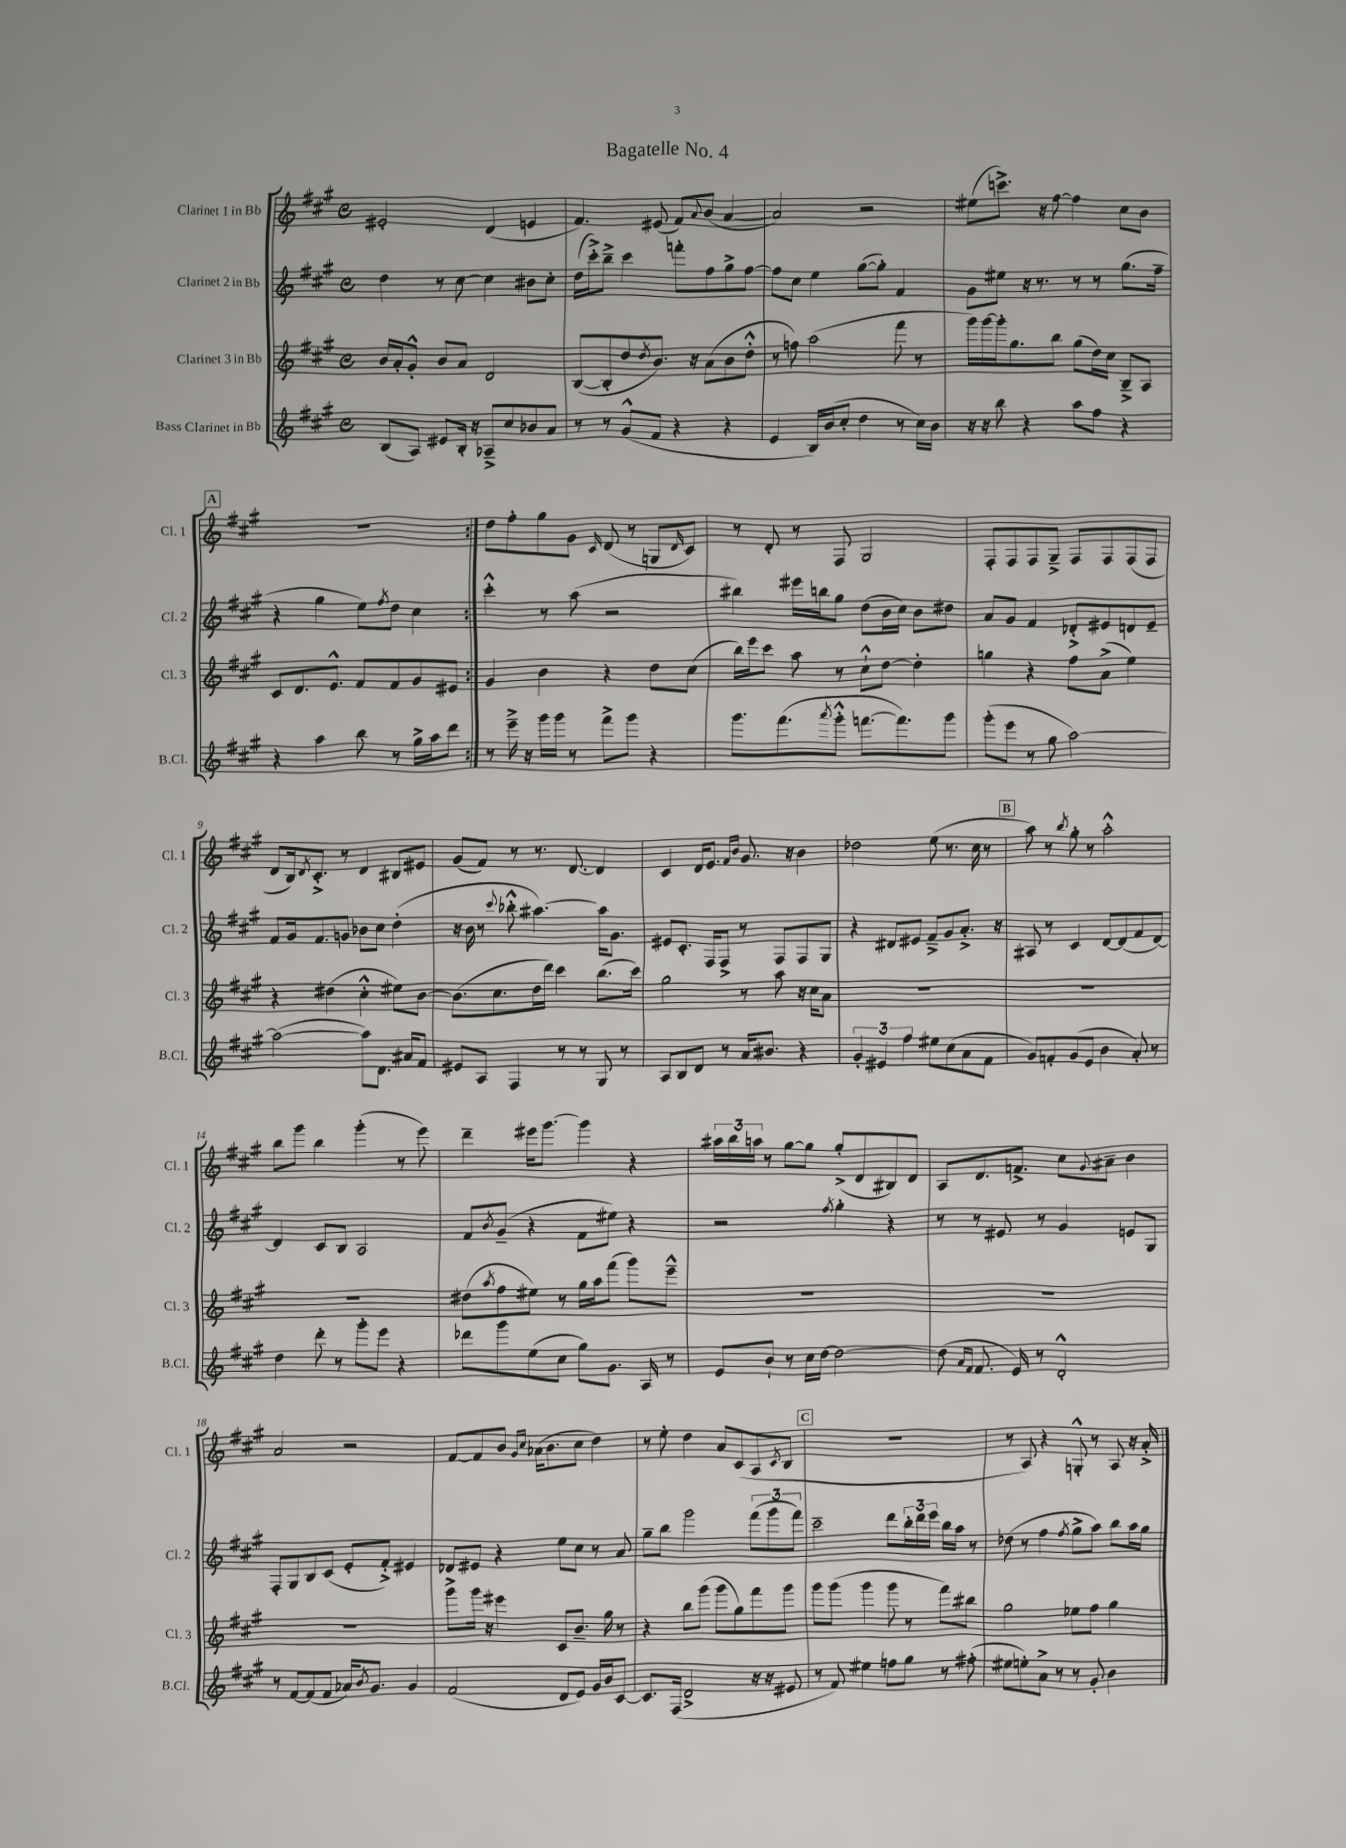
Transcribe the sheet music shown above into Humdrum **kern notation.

**kern	**kern	**kern	**kern
*part4	*part3	*part2	*part1
*staff4	*staff3	*staff2	*staff1
*I"Bass Clarinet in Bb	*I"Clarinet 3 in Bb	*I"Clarinet 2 in Bb	*I"Clarinet 1 in Bb
*I'B.Cl.	*I'Cl. 3	*I'Cl. 2	*I'Cl. 1
*clefG2	*clefG2	*clefG2	*clefG2
*k[f#c#g#]	*k[f#c#g#]	*k[f#c#g#]	*k[f#c#g#]
*M4/4	*M4/4	*M4/4	*M4/4
*met(c)	*met(c)	*met(c)	*met(c)
=1	=1	=1	=1
(8B/L	16b/LL	4dd\	2e#X'/
.	16a'/J	.	.
8A/J)	8g#'^^/J	.	.
8e#X/L	8b/L	8r	.
16B'/Jk	8a/J	[8cc#\	.
16r	.	.	.
8A-X~^/L	2d/	4cc#\]	(4d/
8cc#/	.	.	.
8b-X/	.	8b#X\L	4en/
8a/J	.	8cc#'\J	.
=2	=2	=2	=2
8r	([8B/L	(16dd\LL	4.f#/)
.	.	16ccc#'^\J)	.
8r	8B'/]	8bb~^\J	.
(8g#^^/L	8dd/	4ccc#\	.
.	8qdd/	.	.
8f#/J	8.b/J)	.	(8e#X/
4r	.	8fffn'\L	8f#/L)
.	16r	.	.
.	.	.	8qqa/
.	(8a\L	8ff#\	(8b/J
4r	8b\	8gg#^\	[4a/
.	8dd'^^\J	[8ff#\J	.
=3	=3	=3	=3
4e/	8r	8ff#\L]	2a/])
.	8ffn\)	8cc#\J	.
16B/LL)	(2aa\	4ee\	.
(16b/J	.	.	.
8cc#'/J	.	.	.
4dd\	.	([8gg#\L	2r
.	.	8gg#'\J])	.
8r	8fff#\	4f#/	.
16cc#\LL)	8r	.	.
16b\JJ	.	.	.
=4	=4	=4	=4
16r	16ggg#\LL)	8g#\L	(8ee#X\L
16r	[16ggg#\	.	.
8bb\	16ggg#'\J]	8ee#X\J	8.cccn^\J)
.	8.gg#\	.	.
4r	.	16r	.
.	.	8.r	16r
.	8bb\J	.	[8ff#\
8aa\L	(8gg#\L	8r	4ff#\]
8ff#\J	16dd\L)	8r	.
.	16cc#\JJ	.	.
4r	8B~^/L	(8.gg#\L	8cc#\L
.	8A/J	.	8b\J
.	.	16ff#~\Jk	.
!!LO:LB:g=z
!!LO:REH:place=s1:t=A
=5	=5	=5	=5
4r	8c#/L	4r	1r
.	8.d/	.	.
4aa\	.	4gg#\	.
.	8.e^^/J	.	.
8bb\	8f#/L	8ee\L)	.
.	.	8qff#/	.
8r	8f#/	8dd\J	.
16gg#^\LL	8g#/	4cc#\	.
16aa\J	.	.	.
8ddd\J	8e#X/J	.	.
=6:|!	=6:|!	=6:|!	=6:|!
8r	4g#/	4ccc#'^^\	8dd\L
16eee~^\	.	.	8ff#'\
16r	.	.	.
16ggg#\LL	4b\	8r	8gg#\
16ggg#\JJ	.	.	.
8r	.	(8aa\	8g#\J
.	.	.	16qqc#/
8fff#^\L	4r	2r	(8d/
8ggg#\J	.	.	8r
4r	8dd\L	.	8Gn/L
.	.	.	16qqd/
.	(8cc#\J	.	8c#/J)
=7	=7	=7	=7
8.ggg#\L	16bb\LL)	4bb#X\)	8r
.	16eee\J	.	.
.	8ccc#\J	.	8d'/
(8.fff#\	.	.	.
.	8aa\	16eee#X\LL	8r
.	.	16bbn\J	.
8qaaa/	.	.	.
8ggg#'^^\J	8r	8gg#\J	8F#/
[8.fffn\L	8cc#`^^\L	(8dd\L	2G#/
.	[8dd\J	16b\L	.
8.fff\])	.	16cc#\JJ)	.
.	4dd'\]	8b\L	.
8ggg#\J	.	8dd#X\J	.
=8	=8	=8	=8
(8ggg#'\L	4ggn\	8a/L	8F#'/L
8eee\J	.	8g#/J	8F#/
8r	4r	4f#/	8F#/
8gg#\	.	.	8G#~^/J
[2aa\)	8ff#\L	8d-X'^/L	8F#/L
.	(8a^\J	8e#X/	8F#/
.	4ee\)	8dn/	(8F#/
.	.	8e#~/J	8F#/J
!!LO:LB:g=z
=9	=9	=9	=9
(2aa\_	4r	8f#/L	8d/L
.	.	16g#/k	16B/k)
.	.	.	8qd/
.	.	8.f#/	8.c#'^/J
.	(4dd#X\	.	.
.	.	8gn/J	8r
8aa\L])	4cc#'^^\	8b-X\L	4d/
8.d\J	.	8cc#\J	.
.	8ee#X\L)	(4dd'\	8B#X/L
16a#X/KL	.	.	.
8f#/J	[8b\J	.	8e#X/J
=10	=10	=10	=10
8e#X/L	(8.b\L]	16r	(8g#/L
.	.	16b\	.
8A/J	.	8r	8f#/J)
.	8.cc#\	.	.
.	.	8qqccc#/	.
4F#/	.	8bb-X'^^\	8r
.	16dd\L	[4.aa#X\)	8.r
.	16ddd\JJ)	.	.
8r	4ccc#\	.	.
.	.	.	[8.d/
8r	.	.	.
8G#/	(8.bb\L	16aa#\KL]	4d/]
.	.	8.g#\J	.
8r	.	.	.
.	16ccc#\Jk)	.	.
=11	=11	=11	=11
8A/L	2gg#\	8e#X/L	4c#/
8B/	.	8.c#'/J	.
8d/J	.	.	16d/KL
.	.	16F#/KL	8.e/J
8r	.	8F#^/J	.
.	.	.	16qqf#/LL
.	.	.	16qqb/JJ
16a/KL	8r	8r	8.g#/
8.b#X/J	.	.	.
.	8aa\	8F#/L	.
.	.	.	16r
4r	16r	8F#/	4b\
.	16cc#\KL	.	.
.	8a\J	8G#/J	.
=12	=12	=12	=12
6g#'/	1r	4r	2dd-X\
6e#X/	.	.	.
.	.	8d#X/L	.
6ff#\	.	.	.
.	.	8e#X/J	.
8ee#X\L	.	8f#~^/L	(8ee\
(8cc#\	.	8g#/	8.r
8a\	.	8.a'^/J	.
.	.	.	16cc#\
8f#\J	.	.	8r
.	.	16r	.
!!LO:REH:place=s1:t=B
=13	=13	=13	=13
8g#/L)	1r	8A#X/	8aa\)
8fn'/	.	8r	8r
.	.	.	8qbb/
(8g#/	.	4c#/	8gg#'\
8e/J	.	.	8r
4b\	.	[8d/L	2aa'^^\
.	.	(8d/]	.
8a'/)	.	8f#/	.
8r	.	[8d/J)	.
!!LO:LB:g=z
=14	=14	=14	=14
4dd\	1r	4d/]	8bb\L
.	.	.	8ggg#\J
8ddd'\	.	8c#/L	4bb\
8r	.	8B/J	.
8ggg#'\L	.	2A/	(4ggg#'\
8eee\J	.	.	.
4r	.	.	8r
.	.	.	8eee\)
=15	=15	=15	=15
8ddd-X\L	(8dd#X\L	8f#/L	4ddd~\
.	8qaa/	8qb/	.
8ggg#\	8ff#\	(8g#~/J	.
(8ee\	8ee#X\J)	4r	16eee#X\KL
.	.	.	[8.ggg#\J
8cc#\J	8r	.	.
8gg#\L)	16gg#\LL	8f#\L	4ggg#\]
.	16aa\J	.	.
8.g#\J	(8fff#\J	8ee#X\J)	.
.	8ggg#\L)	4r	4r
16A/	.	.	.
8r	8eee~^^\J	.	.
=16	=16	=16	=16
8e/L	1r	2r	24aa#X\LL
.	.	.	24bb\
.	.	.	24aan\JJ
8b`/J	.	.	8r
8r	.	.	[8gg#\L
16cc#\LL	.	.	8gg#\J]
[16dd\JJ	.	.	.
.	.	8qff#/	.
2dd\_	.	4gg#'\	(8gg#'^/L
.	.	.	8d/
.	.	4r	8B#X/)
.	.	.	8d/J
=17	=17	=17	=17
(8dd\]	1r	8r	8A/L
16qqa/LL	.	.	.
16qqf#/JJ	.	.	.
8.f#/	.	8r	8.d/
.	.	8e#X/	.
16e/)	.	.	8.fn^/J
8r	.	8r	.
2d'^^/	.	4g#/	8cc#\L
.	.	.	8qqg#/
.	.	.	8a#X~\J
.	.	8en/L	4b\
.	.	8G#/J	.
!!LO:LB:g=z
=18	=18	=18	=18
8r	1r	8F#'/L	2a/
[8f#/L	.	8G#/	.
(8f#/]	.	8B/	.
8f#/J	.	(8c#/J	.
16a-X/KL)	.	8e'/L	2r
8qb/	.	.	.
8.g#/J	.	.	.
.	.	8f#'^/J)	.
4g#/	.	4e#X/	.
=19	=19	=19	=19
(2f#/	8ggg#^\L	8d-X/L	[8f#/L
.	16ggg#\Jk	8e#X/J	8f#/]
.	16r	.	.
.	4eee#X\	4r	8b/J
.	.	.	16qqg#/LL
.	.	.	16qqcc#/JJ
.	.	.	(16a-X\KL
.	.	.	8.b\
8d/L	8c#/L	8ee\L	.
8e/J)	8.b~/J	8cc#\J	8cc#\J
16g#/LL	.	8r	4dd\)
16b/J	16gg#\	.	.
[8c#/J	8r	8a/	.
=20	=20	=20	=20
8.c#/L]	4r	8gg#~\L	8r
.	.	8bb\J	8ee'\
(16F#/Jk	.	.	.
2d^/	8bb\L	2ggg#\	4dd\
.	(8ggg#\J	.	.
.	8ggg#\L	.	8a/L
.	8gg#\)	.	(8c#/
16r	8fff#\	(12fff#\L	8A/
16r	.	.	.
.	.	12ggg#\	.
.	.	.	8qc#/
8e#X/	8ggg#\J	.	8B/J
.	.	12fff#\J)	.
!!LO:REH:place=s1:t=C
=21	=21	=21	=21
8r	8ggg#\L	2ccc#~\	1r
8f#/)	(8ggg#\J	.	.
4ee#X\	4ggg#\	.	.
8ffn\L	8ggg#\	8ddd\L	.
8gg#\J	8r	24bb'\L	.
.	.	24ddd\	.
.	.	24eee\JJ	.
8r	8fff#\L)	16bb\LL	.
.	.	16aa\JJ	.
(8ff#X'\	8bb#X\J	8r	.
=22	=22	=22	=22
8ee#X\L	2gg#\	(8dd-X\	8r
8een'\)	.	8r	8A/)
8a^\J	.	4ff#\	4r
8r	.	.	.
.	.	8qff#/	.
8r	8ee-X\L	8gg#^\L	8Gn'^^/
8g#'/	8ff#\J	8aa\J)	8r
4b\	4gg#\	8bb\L	8A/
.	.	16aa\L	16r
.	.	16gg#\JJ	16a'^/
==	==	==	==
*-	*-	*-	*-
